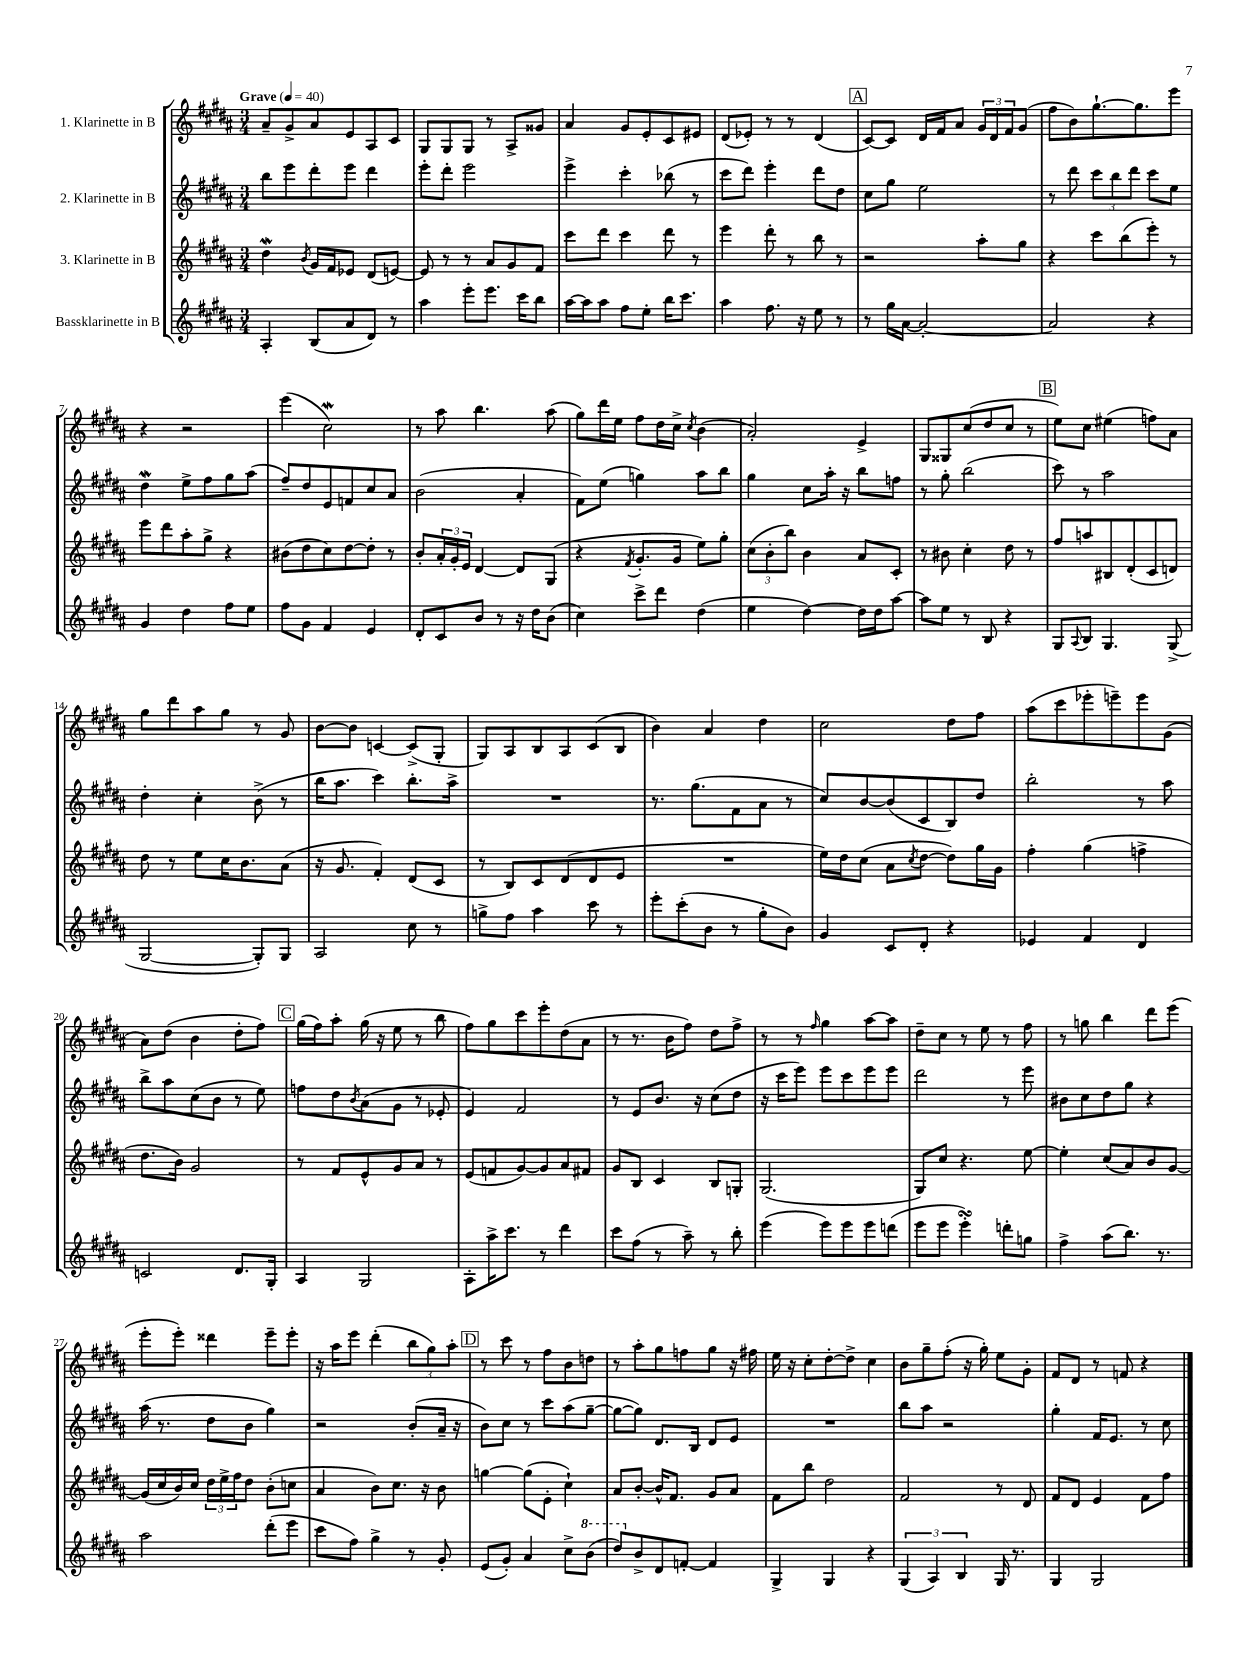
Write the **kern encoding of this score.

**kern	**kern	**kern	**kern
*part4	*part3	*part2	*part1
*staff4	*staff3	*staff2	*staff1
*I"Bassklarinette in B	*I"3. Klarinette in B	*I"2. Klarinette in B	*I"1. Klarinette in B
*clefG2	*clefG2	*clefG2	*clefG2
*k[f#c#g#d#a#]	*k[f#c#g#d#a#]	*k[f#c#g#d#a#]	*k[f#c#g#d#a#]
*M3/4	*M3/4	*M3/4	*M3/4
*MM40	*MM40	*MM40	*MM40
=1	=1	=1	=1
!	!	!	!LO:TX:a:B:t=Grave
4A#'/	4dd#W\	8bb\L	8a#~/L
.	.	8eee\	8g#^/
.	8qb/	.	.
(8B/L	16g#/LL	8ddd#'\	8a#/
.	16f#/J	.	.
8a#/	8e-X/J	8eee\J	8e/
8d#/J)	(8d#/L	4ddd#\	8A#/
8r	[8en/J)	.	8c#/J
=2	=2	=2	=2
4aa#\	8e/]	8eee'\L	8G#/L
.	8r	8ddd#'\J	8G#/
8eee'\L	8r	2eee\	8G#/J
8.eee\J	8a#/L	.	8r
.	8g#/	.	8A#^/L
16ccc#\KL	.	.	.
8bb\J	8f#/J	.	8g##X/J
=3	=3	=3	=3
[16aa#\LL	8ccc#\L	4eee^\	4a#/
16aa#\J]	.	.	.
8aa#\J	8ddd#\J	.	.
8ff#\L	4ccc#\	4ccc#'\	8g#/L
8ee'\J	.	.	8e'/
16bb\KL	8ddd#\	(8bb-X\	8c#/
8.ccc#\J	.	.	.
.	8r	8r	8e#X/J
=4	=4	=4	=4
4aa#\	4eee\	8ccc#\L	(8d#/L
.	.	8ddd#\J)	8e-X'/J)
8.ff#\	8ddd#'\	4eee'\	8r
.	8r	.	8r
16r	.	.	.
8ee\	8bb\	8ddd#\L	(4d#/
8r	8r	8dd#\J	.
!!LO:REH:place=s1:t=A
=5	=5	=5	=5
8r	2r	8cc#\L	[8c#/L)
16gg#\LL	.	8gg#\J	8c#/J]
[16a#\JJ	.	.	.
2a#'/_	.	2ee\	16d#/LL
.	.	.	16f#/J
.	.	.	8a#/J
.	8aa#'\L	.	24g#/LL
.	.	.	24d#/
.	.	.	24f#/J
.	8gg#\J	.	(8g#/J
=6	=6	=6	=6
2a#/]	4r	8r	8ff#\L
.	.	8ddd#\	8b\)
.	8ccc#\L	12ccc#\L	[8.gg#`\
.	.	12bb\	.
.	(8bb\	.	.
.	.	12ddd#\J	.
.	.	.	8.gg#\]
4r	8eee'\J)	8ccc#\L	.
.	8r	8ee\J	8eee\J
!!LO:LB:g=z
=7	=7	=7	=7
4g#/	8eee\L	4dd#W\	4r
.	8ddd#\	.	.
4dd#\	8aa#'\	8ee^\L	2r
.	8gg#^\J	8ff#\	.
8ff#\L	4r	8gg#\	.
8ee\J	.	(8aa#\J	.
=8	=8	=8	=8
8ff#\L	(8b#X\L	8ff#~/L)	(4eee\
8g#\J	8dd#\	8dd#/	.
4f#/	8cc#\)	8e/	2cc#W\)
.	[8dd#\	8fn/	.
4e/	8dd#'\J]	8cc#/	.
.	8r	8a#/J	.
=9	=9	=9	=9
8d#'/L	8b'/L	(2b\	8r
8c#/	24a#'/L	.	8aa#\
.	24g#'/	.	.
.	24e/JJ	.	.
8b/J	[4d#/	.	4.bb\
8r	.	.	.
16r	8d#/L]	4a#'/	.
16dd#\KL	.	.	.
(8b\J	(8G#/J	.	(8aa#\
=10	=10	=10	=10
4cc#\)	4r	8f#\L)	8gg#\L)
.	.	(8ee\J	16ddd#\L
.	.	.	16ee\JJ
.	8qf#/	.	.
8ccc#^\L	8.g#'/L	4ggn\)	8ff#\L
8ddd#\J	.	.	16dd#\L
.	16g#/Jk	.	16cc#^\JJ
.	.	.	8qcc#/
(4dd#\	8ee\L)	8aa#\L	(4b\
.	8gg#'\J	8bb\J	.
=11	=11	=11	=11
4ee\	(12cc#\L	4gg#\	2a#'/)
.	12b'\	.	.
.	12bb\J)	.	.
[4dd#\)	4b\	8cc#\L	.
.	.	16aa#'\Jk	.
.	.	16r	.
16dd#\LL]	8a#/L	8bb\L	4e^/
16dd#\J	.	.	.
[8aa#\J	8c#'/J	8ffn\J	.
=12	=12	=12	=12
8aa#\L]	8r	8r	8G#/L
8ee\J	8b#X\	8gg#'\	8G##X/
8r	4cc#'\	(2bb\	(8cc#/
8B/	.	.	8dd#/
4r	8dd#\	.	8cc#/J
.	8r	.	8r
!!LO:REH:place=s1:t=B
=13	=13	=13	=13
8G#/L	8ff#/L	8ccc#\)	8ee\L)
8qqA#/	.	.	.
8B/J	8aan/	8r	8cc#\J
4.G#/	8B#X/	2aa#\	(4ee#X\
.	(8d#'/	.	.
.	8c#/	.	8ffn\L)
(8G#^/	8dn/J)	.	8a#\J
!!LO:LB:g=z
=14	=14	=14	=14
[2G#/	8dd#\	4dd#'\	8gg#\L
.	8r	.	8ddd#\
.	8ee\L	4cc#'\	8aa#\
.	16cc#\K	.	8gg#\J
.	8.b\	.	.
8G#'/L])	.	(8b^\	8r
8G#/J	(8a#\J	8r	8g#/
=15	=15	=15	=15
2A#/	16r	16bb\KL	[8b\L
.	8.g#/	8.aa#\J	.
.	.	.	8b\J]
.	4f#'/)	4ccc#\)	[4cn/
8cc#\	(8d#/L	8.bb'\L	(8c^/L]
8r	8c#/J	.	8G#'/J
.	.	16aa#^\Jk	.
=16	=16	=16	=16
8ggn^\L	8r	2.r	8G#/L)
8ff#\J	8B/L)	.	8A#/
4aa#\	8c#/	.	8B/
.	(8d#/	.	8A#/
8ccc#\	8d#/	.	(8c#/
8r	8e/J	.	8B/J
=17	=17	=17	=17
8eee'\L	2.r	8.r	4b\)
(8ccc#'\	.	.	.
.	.	(8.gg#\L	.
8b\J	.	.	4a#/
8r	.	8f#\	.
8gg#'\L	.	8a#\J	4dd#\
8b\J)	.	8r	.
=18	=18	=18	=18
4g#/	16ee\LL)	8cc#/L)	2cc#\
.	16dd#\J	.	.
.	(8cc#\J	[8b/	.
8c#/L	8a#\L	(8b/]	.
.	8qcc#/	.	.
8d#'/J	[8dd#\J	8c#/	.
4r	8dd#\L])	8B/)	8dd#\L
.	16gg#\L	8dd#/J	8ff#\J
.	16g#\JJ	.	.
=19	=19	=19	=19
4e-X/	4ff#'\	2bb'\	(8aa#\L
.	.	.	8ccc#\
4f#/	(4gg#\	.	8eee-X'\
.	.	.	8eeen~\)
4d#/	4ffn^\	8r	8eee\
.	.	8aa#\	(8g#\J
!!LO:LB:g=z
=20	=20	=20	=20
2cn/	8.dd#\L	8bb^\L	8a#\L)
.	.	8aa#\	(8dd#\J
.	16b\Jk)	.	.
.	2g#/	(8cc#\	4b\
.	.	8b\J	.
8.d#/L	.	8r	8dd#'\L
.	.	8ee\)	8ff#\J)
16G#'/Jk	.	.	.
!!LO:REH:place=s1:t=C
=21	=21	=21	=21
4A#/	8r	8ffn\L	(16gg#\LL
.	.	.	16ff#\J)
.	8f#/L	8dd#\	8aa#'\J
.	.	8qb/	.
2G#/	8e^^/	(8a#\	(16gg#\
.	.	.	16r
.	8g#/	8g#\J	8ee\
.	8a#/J	8r	8r
.	8r	8e-X'/	8bb\
=22	=22	=22	=22
8A#'\L	(8e/L	4e/)	8ff#\L)
16aa#^\K	8fn/	.	8gg#\
8.ccc#\J	.	.	.
.	[8g#/)	2f#/	8ccc#\
8r	8g#/]	.	8eee'\
4ddd#\	8a#/	.	(8dd#\
.	8f#X/J	.	8a#\J
=23	=23	=23	=23
8ccc#\L	8g#/L	8r	8r
(8ff#\J	8B/J	8e/L	8.r
8r	4c#/	8.b/J	.
.	.	.	16b\KL
8aa#~\)	.	.	8ff#\J)
.	.	16r	.
8r	8B/L	(8cc#\L	8dd#\L
8bb'\	8Gn'/J	8dd#\J	8ff#^\J
=24	=24	=24	=24
(4eee\	(2.G#/	16r	8r
.	.	16ccc#\KL	.
.	.	8eee\J)	8r
.	.	.	16qqff#/
8eee\L)	.	8eee\L	4gg#\
8eee\	.	8ccc#\	.
8eee\	.	8eee\	[8aa#\L
(8dddn\J	.	8eee\J	8aa#\J]
=25	=25	=25	=25
8eee\L	8G#/L)	2ddd#\	8dd#~\L
8eee\J	8cc#/J	.	8cc#\J
4eeesSSs'\)	4.r	.	8r
.	.	.	8ee\
8dddn'\L	.	8r	8r
8ggn\J	[8ee\	8eee\	8ff#\
=26	=26	=26	=26
4ff#^\	4ee'\]	8b#X\L	8r
.	.	8cc#\	8ggn\
(8aa#\L	(8cc#/L	8dd#\	4bb\
8.bb\J)	8a#/)	8gg#\J	.
.	8b/	4r	8ddd#\L
8.r	.	.	.
.	[8g#/J	.	(8eee\J
!!LO:LB:g=z
=27	=27	=27	=27
2aa#\	(16g#/LL]	(16aa#\	8eee'\L
.	16cc#/	8.r	.
.	16b/)	.	8eee'\J)
.	16cc#/JJ	.	.
.	24dd#\LL	8dd#\L	4ddd##X\
.	24ee^\	.	.
.	24ff#\J	.	.
.	8dd#\J	8b\J	.
(8ddd#'\L	(8b'\L	4gg#\)	8eee~\L
8eee\J	8ccn\J	.	8eee'\J
=28	=28	=28	=28
8ccc#\L	4a#/	2r	16r
.	.	.	16aa#\KL
8ff#\J)	.	.	8eee\J
4gg#^\	8b\L)	.	(4ddd#'\
.	8.cc#\J	.	.
8r	.	(8b'/L	12bb\L
.	16r	.	.
.	.	.	12gg#\)
8g#'/	8b\	16a#~/Jk	.
.	.	.	12aa#'\J
.	.	16r	.
!!LO:REH:place=s1:t=D
=29	=29	=29	=29
(8e/L	[4ggn\	8b\L)	8r
8g#'/J)	.	8cc#\J	8ccc#\
4a#/	(8gg\L]	8r	8r
.	8e'\J	8ccc#\L	8ff#\L
8cc#^\L	4cc#`\)	(8aa#\	8b\
*8va	*	*	*
(8bb\J	.	[8gg#~\J	8ddn\J
=30	=30	=30	=30
8ddd#/L)	8a#/L	8gg#\L_	8r
*X8va	*	*	*
8b^/	[8b'/J	8gg#\J])	8aa#'\L
8d#/	16b^^/KL]	8.d#/L	8gg#\
.	8.f#/J	.	.
[8fn'/J	.	.	8ffn\
.	.	16B/Jk	.
4f/]	8g#/L	8d#/L	8gg#\J
.	8a#/J	8e/J	16r
.	.	.	16ff#X\
=31	=31	=31	=31
4G#^/	8f#\L	2.r	16ee\
.	.	.	16r
.	8bb\J	.	8cc#'\L
4G#/	2dd#\	.	[8dd#'\
.	.	.	8dd#^\J]
4r	.	.	4cc#\
=32	=32	=32	=32
(6G#/	2f#/	8bb\L	8b\L
.	.	8aa#\J	8gg#~\
6A#/)	.	.	.
.	.	2r	(8ff#'\J
6B/	.	.	.
.	.	.	16r
.	.	.	16gg#'\)
16G#/	8r	.	8ee\L
8.r	.	.	.
.	8d#/	.	8g#'\J
=33	=33	=33	=33
4G#/	8f#/L	4gg#'\	8f#/L
.	8d#/J	.	8d#/J
2G#/	4e/	16f#/KL	8r
.	.	8.e/J	.
.	.	.	8fn/
.	8f#\L	8r	4r
.	8ff#\J	8cc#\	.
==	==	==	==
*-	*-	*-	*-
